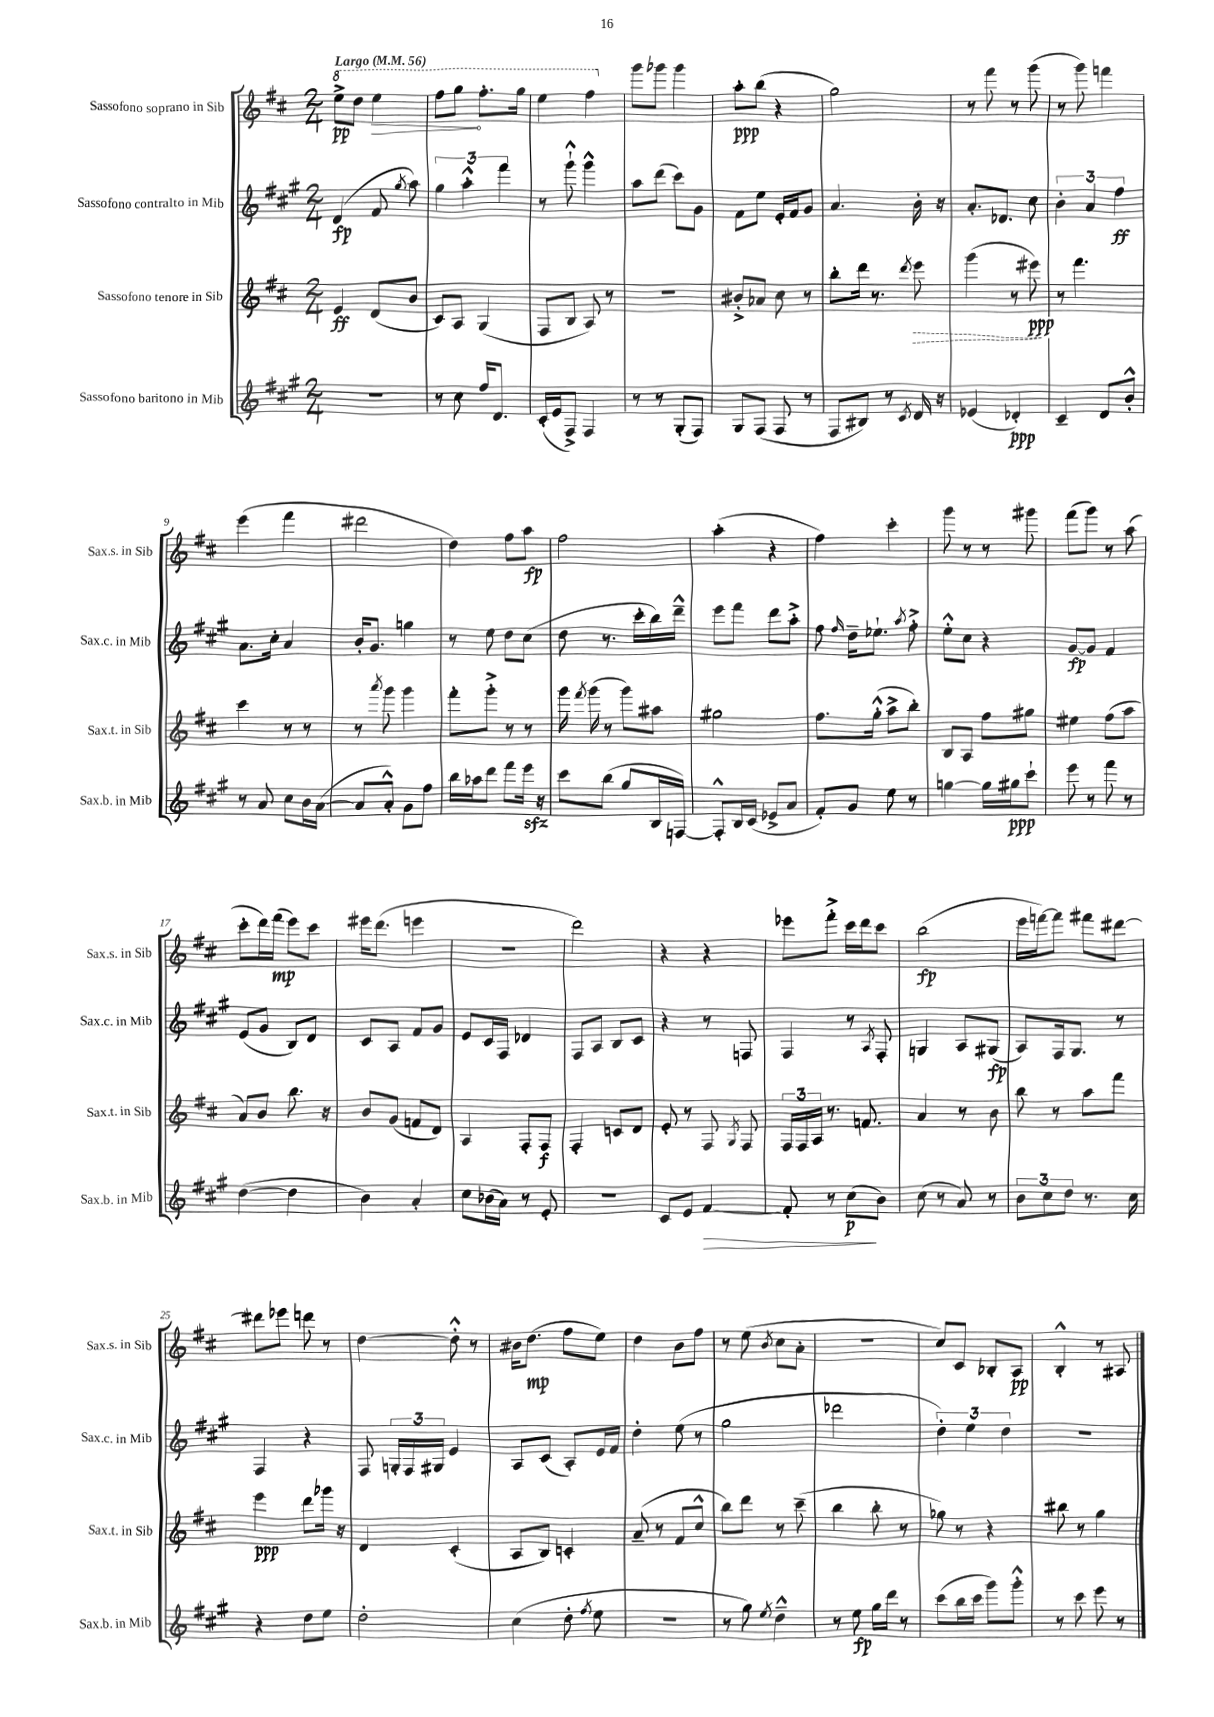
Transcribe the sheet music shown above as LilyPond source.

<<
\new StaffGroup <<
\new Staff = "s0" \with { instrumentName = "Sassofono soprano in Sib" shortInstrumentName = "Sax.s. in Sib" } {
    \clef treble \key d \major \numericTimeSignature \time 2/4 \tempo "Largo" 4 = 56
    \autoBeamOff \ottava #1 e'''8[->\pp d'''8] \once \override Hairpin.circled-tip = ##t e'''4\> |
    fis'''8[ g'''8]\! fis'''8.[-. g'''16] |
    e'''4 fis'''4 \ottava #0 |
    g'''8[ ges'''8] ges'''4 |
    a''8[-.\ppp b''8]( r4 |
    g''2) |
    r8 fis'''8 r8 g'''8( |
    r8 g'''8) f'''4 |
    e'''4( fis'''4 |
    dis'''2 |
    d''4) fis''8[ a''8]\fp |
    fis''2 |
    a''4-.( r4 |
    fis''4) cis'''4-. |
    g'''8 r8 r8 gis'''8 |
    fis'''8[( g'''8]) r8 a''8( |
    cis'''8[-. d'''16) fis'''16]\mp( e'''8[) cis'''8] |
    eis'''16[ d'''8.]( e'''4 |
    r2 |
    d'''2) |
    r4 r4 |
    ees'''8[ fis'''8]-.-> cis'''16[ d'''16 cis'''8] |
    b''2\fp( |
    e'''16[ f'''16~) f'''8] fis'''8[ dis'''8]~ |
    dis'''8[ ees'''8] d'''8 r8 |
    d''4~ d''8-.-^ r8 |
    bis'16[ d''8.]\mp( fis''8[ e''8]) |
    d''4 b'8[ fis''8] |
    r8 e''8( \acciaccatura { b'8 } cis''8[ a'8]-. |
    r2 |
    cis''8[) cis'8] bes8[-. a8]\pp |
    b4-.-^ r8 ais8 \bar "|." |
}
\new Staff = "s1" \with { instrumentName = "Sassofono contralto in Mib" shortInstrumentName = "Sax.c. in Mib" } {
    \clef treble \key a \major \numericTimeSignature \time 2/4
    \autoBeamOff d'4\fp( fis'8 \acciaccatura { gis''8 } a''8) |
    \tuplet 3/2 { gis''4 a''4-.-^ fis'''4 } |
    r8 gis'''8-!-^ gis'''4-^ |
    a''8[ d'''8]( cis'''8[) gis'8] |
    fis'8[ e''8] e'16[-. fis'16 gis'8] |
    a'4. b'16-. r16 |
    a'8.[-. des'8.] cis''8 |
    \tuplet 3/2 { b'4-. a'4 fis''4\ff } |
    a'8.[ cis''16]-. a'4 |
    b'16[-. gis'8.] g''4 |
    r8 e''8 d''8[ cis''8]( |
    d''8 r8. cis'''16[-. b''16) d'''16]---^ |
    e'''8[ fis'''8] d'''8[ a''8]-.-> |
    fis''8 \grace { fis''16 } d''16[-- ees''8.]-! \acciaccatura { a''8 } fis''8-.-> |
    e''8[-.-^ cis''8] r4 |
    gis'8[~\fp gis'8] fis'4 |
    e'8[( gis'8] b8[) d'8] |
    cis'8[ a8] fis'8[ gis'8] |
    e'8[ cis'16 fis16] des'4 |
    fis8[ a8] b8[ cis'8] |
    r4 r8 f8 |
    fis4 r8 \acciaccatura { a8 } fis8-. |
    g4 a8[ gis8]\fp( |
    a8[) fis16 gis8.] r8 |
    fis4 r4 |
    fis8 \tuplet 3/2 { g16[-. fis16 gis16] } e'4 |
    a8[ cis'8]( a8[-.) e'16 fis'16] |
    d''4-. e''8( r8 |
    gis''2 |
    des'''2 |
    \tuplet 3/2 { d''4-.) e''4 d''4 } |
    R2 \bar "|." |
}
\new Staff = "s2" \with { instrumentName = "Sassofono tenore in Sib" shortInstrumentName = "Sax.t. in Sib" } {
    \clef treble \key d \major \numericTimeSignature \time 2/4
    \autoBeamOff e'4\ff d'8[( b'8] |
    cis'8[) a8] g4( |
    fis8[ b8] a8) r8 |
    R2 |
    bis'8[-.-> aes'8] cis''8 r8 |
    b''8[-. d'''16] r8. \acciaccatura { d'''8 } \once \override Hairpin.style = #'dashed-line e'''8\> |
    g'''4( r8 eis'''8\ppp\!) |
    r8 fis'''4. |
    cis'''4 r8 r8 |
    r8 \acciaccatura { a'''8 } g'''8 g'''4 |
    fis'''8[-. g'''8]-.-> r8 r8 |
    g'''16 \acciaccatura { fis'''8 } g'''16( r8 g'''8[) ais''8] |
    gis''2 |
    fis''8.[ g''16]-.-^( a''8[-> b''8]-.) |
    b8[ a8] fis''8[ gis''8] |
    eis''4 fis''8[( a''8] |
    a'8[) b'8] b''8. r16 |
    b'8[ g'8]( f'8[ d'8]) |
    a4 fis8[-. fis8]\f |
    fis4-. c'8[ d'8] |
    e'8-. r8 fis8 \acciaccatura { g8 } fis8 |
    \tuplet 3/2 { fis16[ fis16 a16] } r8. f'8. |
    a'4 r8 b'8 |
    b''8 r8 a''8[ fis'''8] |
    e'''4\ppp d'''8[ ges'''16] r16 |
    d'4 cis'4-.( |
    a8[ b8]) c'4-. |
    a'8--( r8 fis'8[ cis''8]-^ |
    b''8[) d'''8] r8 cis'''8--( |
    b''4 b''8-. r8 |
    ges''8) r8 r4 |
    bis''8 r8 g''4 \bar "|." |
}
\new Staff = "s3" \with { instrumentName = "Sassofono baritono in Mib" shortInstrumentName = "Sax.b. in Mib" } {
    \clef treble \key a \major \numericTimeSignature \time 2/4
    \autoBeamOff r2 |
    r8 cis''8 fis''16[ d'8.] |
    cis'16[-.( e'16 fis8]->) fis4 |
    r8 r8 gis8[-.( fis8]) |
    gis8[ fis8]( fis8 r8 |
    fis8[ bis8]) r8 \acciaccatura { cis'8 } d'16 r16 |
    ees'4( des'4-.\ppp) |
    cis'4-- d'8[ b'8]-.-^ |
    r8 a'8 cis''8[ b'16 a'16]~( |
    a'8[ a'8]-.-^) gis'8[ fis''8] |
    b''16[ aes''16 d'''8] fis'''8[ e'''16]\sfz r16 |
    cis'''8[ b''8]( gis''8[ b16 f16]~) |
    f8[-.-^ b16 cis'16]( ees'8[-> a'8] |
    fis'8[-.) gis'8] e''8 r8 |
    g''4~ g''16[ gis''16\ppp cis'''8]-! |
    e'''8 r8 fis'''8 r8 |
    d''4~( d''4 |
    b'4) a'4-. |
    cis''8[ bes'16( a'16]) r8 e'8-. |
    R2 |
    cis'8[ e'8] fis'4~\> |
    fis'8-. r8 cis''8[\p\!( b'8]) |
    cis''8( r8 a'8) r8 |
    \tuplet 3/2 { b'8[ cis''8 d''8] } r8. cis''16 |
    r4 d''8[ e''8] |
    d''2-. |
    cis''4( d''8-. \acciaccatura { fis''8 } e''8 |
    r2 |
    r8 gis''8) \acciaccatura { e''8 } d''4---^ |
    r8 e''8\fp gis''16[ d'''16] r8 |
    cis'''8[( b''16 cis'''16] gis'''8[) gis'''8]-.-^ |
    r8 cis'''8 e'''8 r8 \bar "|." |
}
>>
>>
